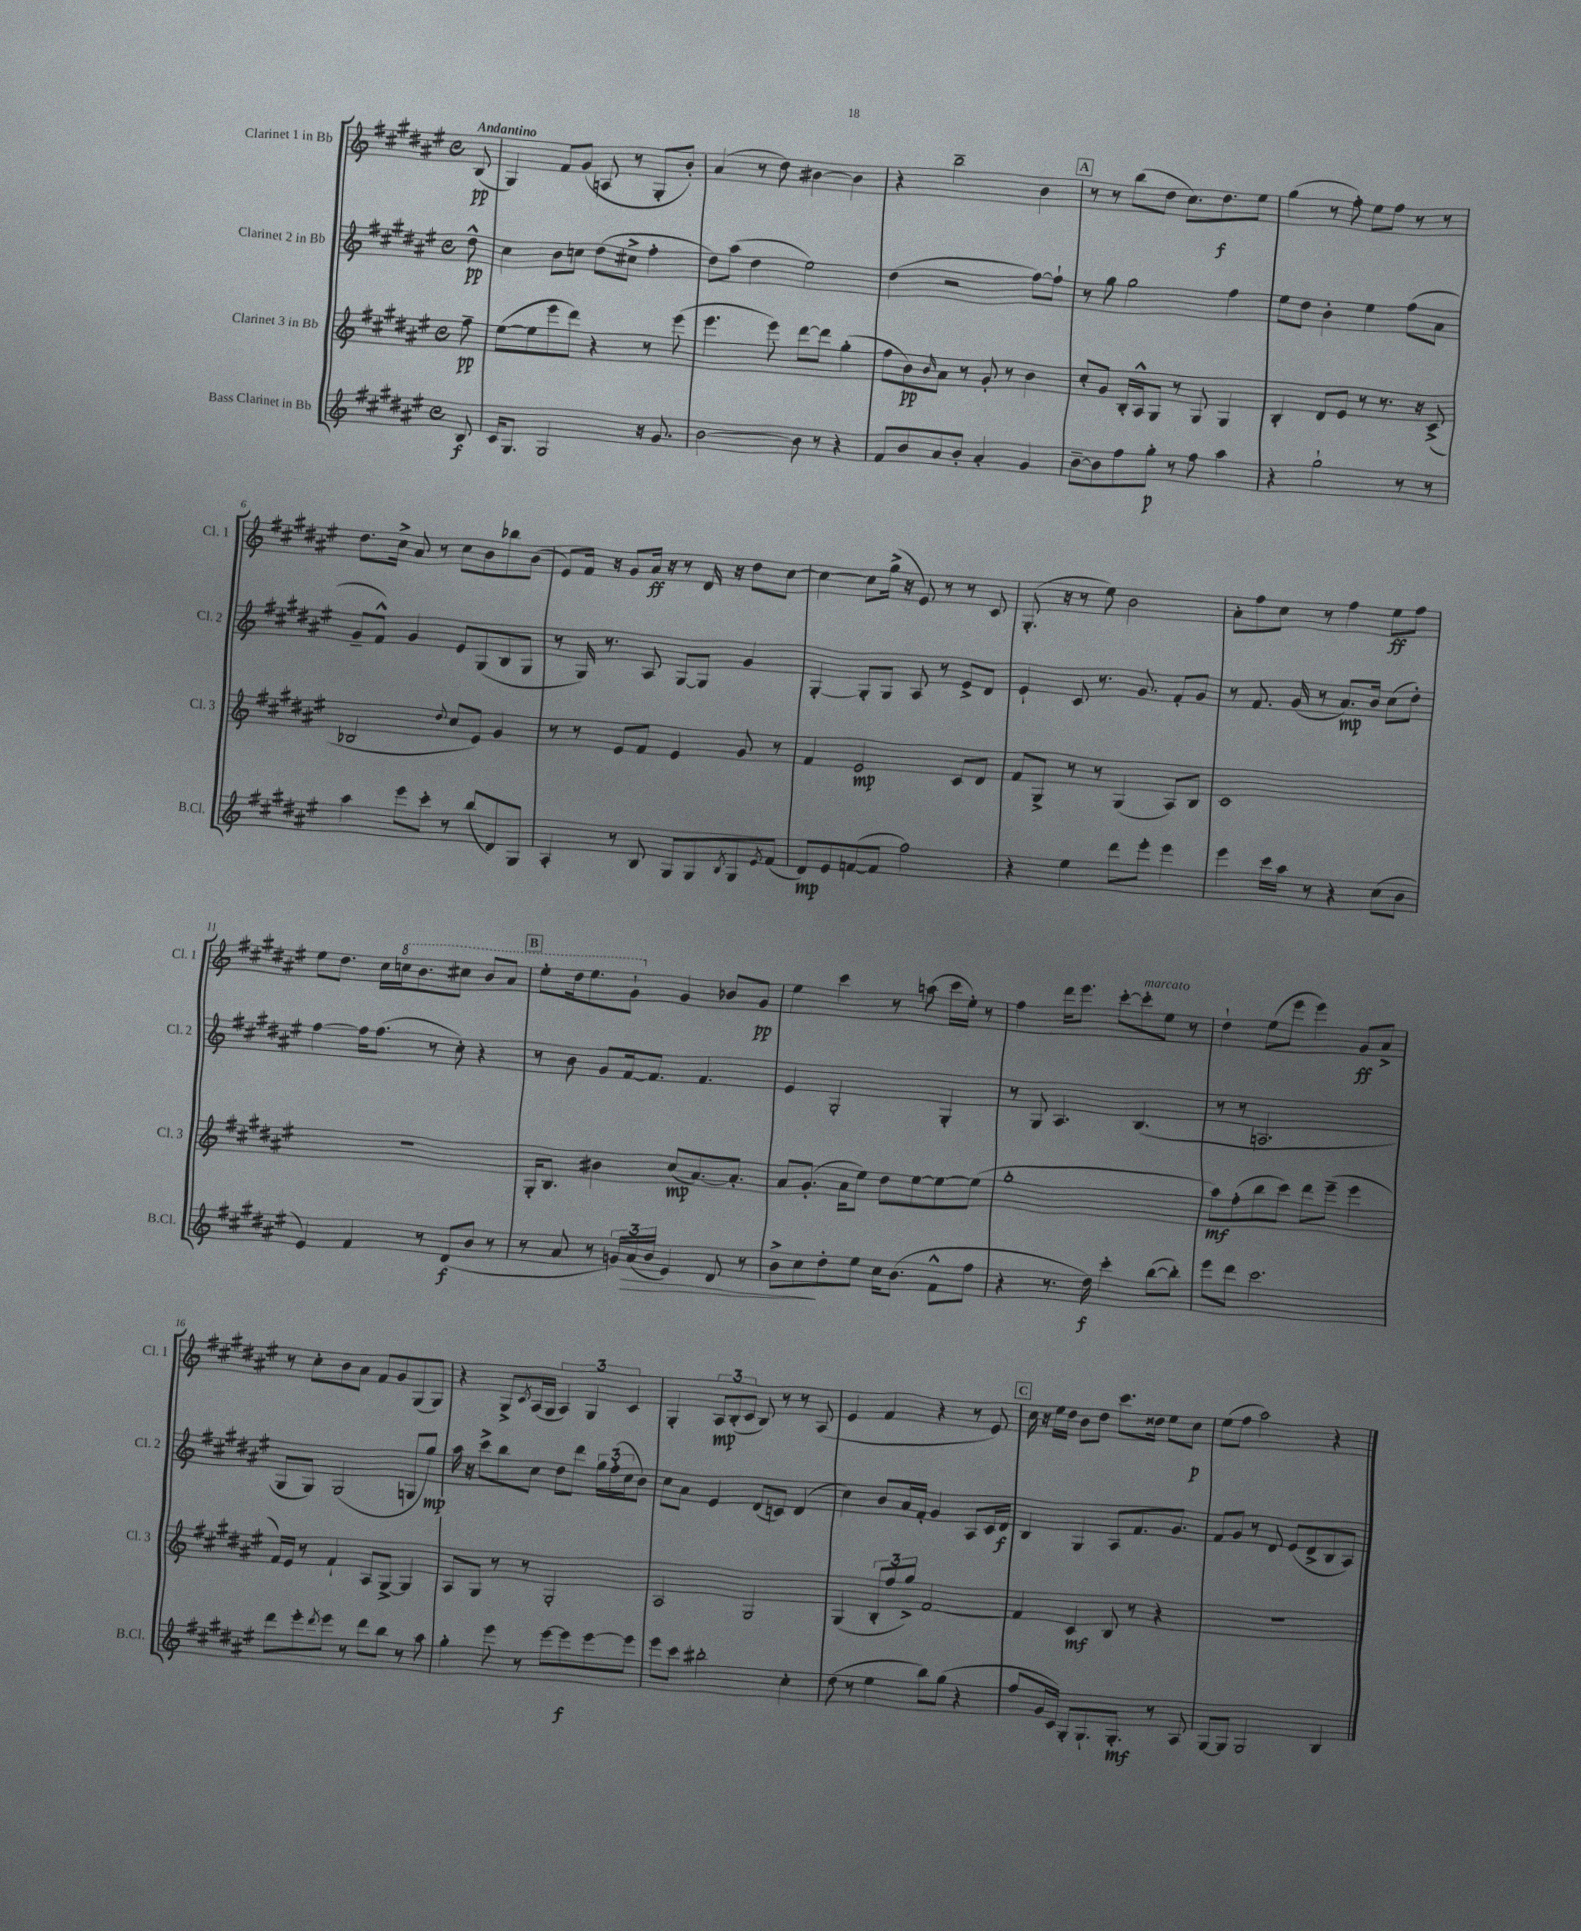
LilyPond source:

<<
\new StaffGroup <<
\new Staff = "s0" \with { instrumentName = "Clarinet 1 in Bb" shortInstrumentName = "Cl. 1" } {
    \clef treble \key fis \major \defaultTimeSignature \time 4/4 \partial 8 \tempo "Andantino"
    b8\pp( |
    gis4) fis'8 gis'8( a8 r8 gis8-. b'8-.) |
    ais'4( r8 dis''8) bis'4~ bis'4 |
    r4 b''2-- b'4 |
    \mark \markup { \box "A" } r8 r8 b''8( dis''8 cis''8.) dis''8.\f eis''8 |
    gis''4( r8 fis''8-.) eis''8 fis''8 r8 r8 |
    dis''8. cis''16-> ais'8 r8 cis''8 b'8 bes''8 b'8( |
    eis'8) fis'16 r16 gis'8 ais'16\ff r16 r8 dis'16 r16 dis''8 cis''8~ |
    cis''4~ cis''8 gis''16->( r16 eis'8) r8 r8 cis'8 |
    gis8.-.( r16 r8 eis''8) b'2 |
    ais'8-. fis''8 cis''8 r8 fis''4 eis''8\ff fis''8 |
    eis''8 dis''8. cis''16 \ottava #1 c'''16 b''8. cis'''8 b''8 ais''8 |
    \mark \markup { \box "B" } eis'''8-. dis'''16 eis'''8. gis''8-! \ottava #0 gis'4 bes'8 gis'8\pp |
    eis''4 cis'''4 r8 a''8( cis'''16 eis''16-.) r8 |
    fis''4 dis'''16 eis'''8. cis'''8~-. cis'''8-.^\markup { \italic "marcato" } eis''8 r8 |
    dis''4-! eis''8( eis'''8 eis'''4) gis'8\ff ais'8-> |
    r8 cis''8-. b'8 ais'8 fis'8 gis'8 gis8( gis8) |
    r4 gis8-> \acciaccatura { cis'8 } ais16( gis16 \tuplet 3/2 { ais4) gis4 cis'4 } |
    gis4-. \tuplet 3/2 { ais8\mp b8-.( cis'8 } b8) r8 r8 ais8( |
    eis'4 fis'4 r4 r8 eis'8) |
    \mark \markup { \box "C" } cis''16 r16 eis''16 dis''16 b'8 dis''8 cis'''8. disis''16 eis''8 cis''8\p |
    eis''8( fis''8 ais''2) r4 \bar "|." |
}
\new Staff = "s1" \with { instrumentName = "Clarinet 2 in Bb" shortInstrumentName = "Cl. 2" } {
    \clef treble \key fis \major \defaultTimeSignature \time 4/4 \partial 8
    dis''8-^\pp |
    cis''4 b'8 c''8 dis''8( cis''8-> fis''4-. |
    dis''8) ais''8( dis''4 eis''2) |
    dis''4( r2 fis''8~) fis''8-! |
    \mark \markup { \box "A" } r8 gis''8 gis''2 fis''4 |
    eis''8 dis''8 b'4-. eis''4 fis''8( ais'8 |
    gis'8-- fis'8-^) gis'4 eis'8 gis8( b8 gis8 |
    r8 gis16) r8. ais8 gis8~ gis8 gis'4 |
    gis4~-. gis8-. gis8 ais8 r8 eis'8-> dis'8 |
    eis'4-! cis'8 r8. gis'8. fis'8-. gis'8 |
    r8 fis'8. gis'16( r8 ais'8.\mp) b'16 cis''8( dis''8-.) |
    fis''4~ fis''16 fis''8.( r8 cis''8-.) r4 |
    \mark \markup { \box "B" } r8 b'8 gis'8 fis'16~ fis'8. fis'4. |
    eis'4 gis2-. gis4-. |
    r8 gis8 ais4. b4.( |
    r8 r8 a2. |
    gis8 gis8) gis2( g8 gis''8\mp) |
    ais''16 r16 cis'''8-> b''8 cis''8 dis''8 dis'''8 \tuplet 3/2 { gis''16 fis''16-.( cis''16 } b'8) |
    cis''8 ais'8 eis'4 dis'8( c'8) dis'4( |
    cis''4) b'8 ais'16 fis'16-. gis'4 ais8 cis'16 dis'16\f |
    \mark \markup { \box "C" } b4 gis4 ais8 fis'8. gis'8. |
    fis'8 gis'8 r8 dis'8 eis'8( dis'8-> b8 ais8) \bar "|." |
}
\new Staff = "s2" \with { instrumentName = "Clarinet 3 in Bb" shortInstrumentName = "Cl. 3" } {
    \clef treble \key fis \major \defaultTimeSignature \time 4/4 \partial 8
    fis''8--\pp |
    eis''8~( eis''8 eis'''8 dis'''8) r4 r8 eis'''8( |
    eis'''4. eis'''8) dis'''8~ dis'''8 gis''4-.( |
    fis''8 b'8\pp) \grace { b'16 } ais'8 r8 gis'8-. r8 b'4 |
    \mark \markup { \box "A" } cis''8-. gis'8 b16-. ais16-^ gis8 r8 gis8 gis4 |
    b4-. dis'8 eis'8 r8 r8. r16 cis'8->( |
    bes2 \appoggiatura { dis''8 } cis''8 eis'8) gis'4 |
    r8 r8 eis'8 fis'8 eis'4 gis'8 r8 |
    fis'4 eis'2\mp cis'8 dis'8 |
    fis'8 gis8-> r8 r8 gis4( ais8) b8 |
    cis'1 |
    R1 |
    \mark \markup { \box "B" } gis16-. b8. bis'4 cis''8\mp( ais'8.~) ais'8.-. |
    ais'8 gis'8.-.( ais'16 eis''8) dis''8 eis''8~ eis''8~ eis''8( |
    gis''1-. |
    ais''8\mf) fis''8-.( b''8 cis'''8) dis'''8 eis'''8--( eis'''4 |
    fis'16) eis'16 r8 fis'4-! ais8 gis8~-> gis4 |
    ais8 gis8 r8 r8 gis2-. |
    ais2 gis2 |
    gis4( \tuplet 3/2 { b8-. fis''8 gis''8->) } fis'2~ |
    \mark \markup { \box "C" } fis'4 cis'4\mf b8 r8 r4 |
    R1 \bar "|." |
}
\new Staff = "s3" \with { instrumentName = "Bass Clarinet in Bb" shortInstrumentName = "B.Cl." } {
    \clef treble \key fis \major \defaultTimeSignature \time 4/4 \partial 8
    b8\f |
    cis'16 gis8. gis2 r16 gis'8. |
    b'2~ b'8 r8 r4 |
    fis'8 b'8 ais'8 b'8-. ais'4-. gis'4 |
    \mark \markup { \box "A" } b'8~-- b'8 fis''8 gis''8-.\p r8 fis''8 ais''4 |
    r4 gis''2-! r8 r8 |
    ais''4 eis'''8 cis'''8-. r8 b''8( dis'8) gis8 |
    ais4-. r8 b8 gis8 gis8 \acciaccatura { b8 } gis8 \acciaccatura { eis'8 } fis'8( |
    dis'8\mp) eis'8 f'8~( f'8 fis''2) |
    r4 eis''4 dis'''8 eis'''8-. eis'''4 |
    eis'''4 cis'''16 ais''16 r8 r4 cis''8( b'8 |
    eis'4) fis'4 r8 dis'8\f( b'8 r8 |
    \mark \markup { \box "B" } r8 ais'8 r8 \tuplet 3/2 { g'16) ais'16\>( b'16 } eis'4) dis'8 r8 |
    b'8-> cis''8\! dis''8-. eis''8 cis''16 b'8.( fis'8-^ fis''8 |
    r4 r8. dis''16\f) cis'''4-. b''8~( b''8-.) |
    eis'''8 dis'''8 cis'''2. |
    dis'''8 eis'''8-. \acciaccatura { dis'''8 } eis'''8 r8 dis'''8 b''8 r8 ais''8 |
    gis''4-. eis'''8 r8 eis'''8~ eis'''8\f eis'''8~ eis'''8 |
    eis'''8 cis'''8 bis''2-. cis''4-. |
    dis''8( r8 eis''4 b''8) gis''8( r4 |
    \mark \markup { \box "C" } fis''8 gis'16 cis'16) gis8-. gis8.-! gis8.-.\mf r8 ais8 |
    gis8~ gis8 gis2 b4 \bar "|." |
}
>>
>>
